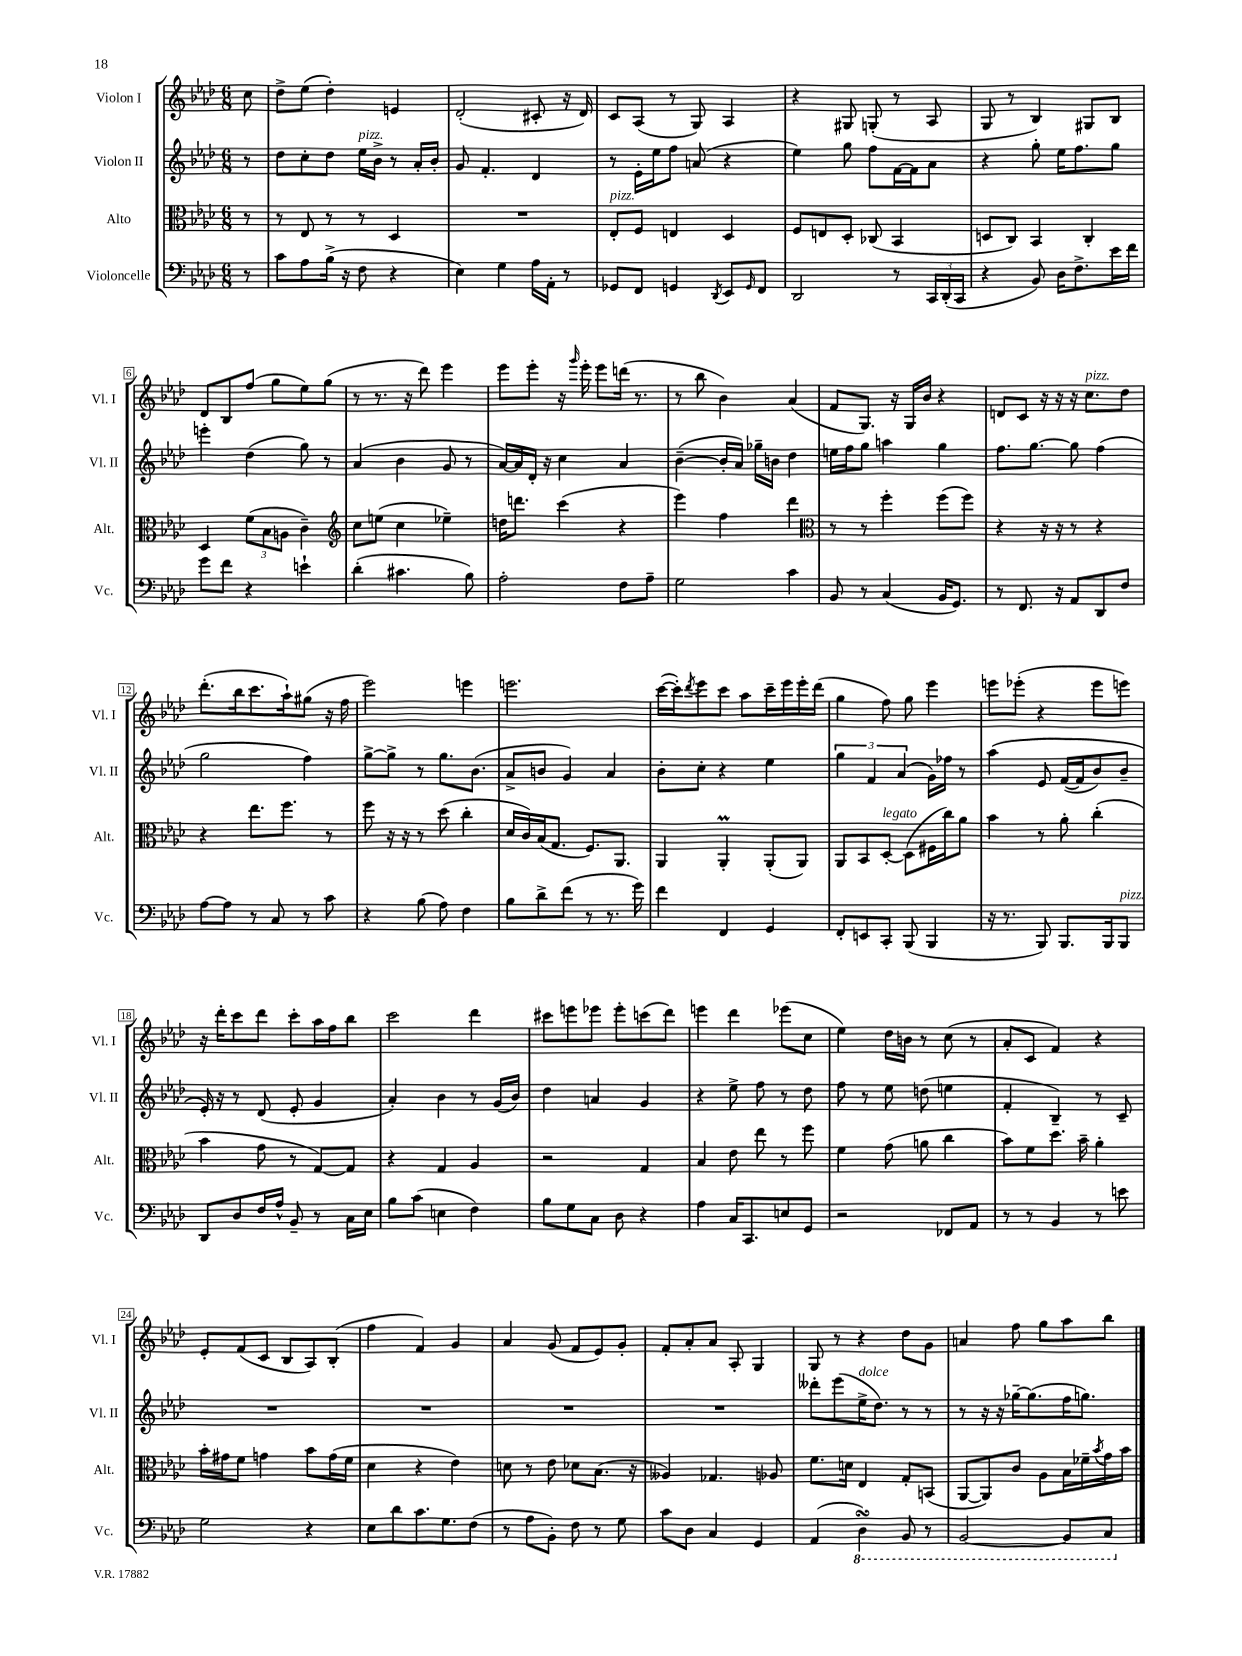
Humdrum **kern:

**kern	**kern	**kern	**kern
*staff4	*staff3	*staff2	*staff1
*clefF4	*clefC3	*clefG2	*clefG2
*k[b-e-a-d-]	*k[b-e-a-d-]	*k[b-e-a-d-]	*k[b-e-a-d-]
*M6/8	*M6/8	*M6/8	*M6/8
8r	8r	8r	8cc
=	=	=	=
8c	8r	8dd-	8dd-^
8A-	8E-	8cc'	(8ee-
(16B-^	8r	8dd-	4dd-')
16r	.	.	.
8F	8r	16ee-	.
.	.	16b-^	.
4r	4D-	8r	4e
.	.	16a-'	.
.	.	16b-'	.
=	=	=	=
4E-)	2.r	8g	(2d-'
.	.	4.f'	.
4G	.	.	.
16A-	.	4d-	8c#'
16AA-'	.	.	.
8r	.	.	16r
.	.	.	16d-)
=	=	=	=
8GG-	8E-'	8r	8c
8FF	8F	16e-'	(8A-
.	.	16ee-	.
4GG	4E	8ff	8r
.	.	(8a	8G)
8qDD-	.	.	.
8EE-	4D-	4r	4A-
16qqGG	.	.	.
8FF	.	.	.
=	=	=	=
2DD-	8F	4ee-)	4r
.	8E	.	.
.	8D-'	8gg	8G#
.	(8C-	8ff	(8G'
8r	4BB-	[16f	8r
.	.	16f]	.
24CC	.	8a-	8A-
(24DD-'	.	.	.
24CC	.	.	.
=	=	=	=
4r	8D	4r	8G
.	8C)	.	8r
8BB-)	4BB-	8gg'	4B-)
16D-	.	16ee-	.
8.F^	.	8.ff	.
.	4C'	.	8G#
16e-	.	8gg	8B-
16f	.	.	.
=	=	=	=
8g	4D-	4eee'	8d-
8f	.	.	8B-
4r	(12f	(4dd-	(8ff
.	12B-	.	.
.	.	.	8gg
.	12A	.	.
4e`	4c~)	8gg)	8ee-)
.	.	8r	(8gg
=	=	=	=
*	*clefG2	*	*
(4d-'	8cc	(4a-	8r
.	(8ee	.	8.r
4.c#	4cc	4b-	.
.	.	.	16r
.	.	.	8ddd-)
.	4ee-~)	8g	4eee-
8B-)	.	8r	.
=	=	=	=
2A-'	16dd	[16a-)	8eee-
.	8.ddd	16a-]	.
.	.	16d-'	8eee-'
.	.	16r	.
.	(4ccc	4cc	16r
.	.	.	16qqggg
.	.	.	16eee-'
.	.	.	8eee-
8F	4r	4a-	(16ddd
.	.	.	8.r
8A-~	.	.	.
=	=	=	=
2G	4eee-)	([4b-~	8r
.	.	.	8bb-
.	4ff	16b-']	4b-)
.	.	16a-)	.
.	.	16gg-~	.
.	.	16b	.
4c	4ddd-	4dd-	(4a-
=	=	=	=
*	*clefC3	*	*
8BB-	8r	16ee	8f
.	.	16ff	.
8r	8r	8gg	8.G)
(4C	4ff'	4aa	.
.	.	.	16r
.	.	.	16G
.	.	.	16b-
16BB-	(8ff	4gg	4r
8.GG)	.	.	.
.	8ff)	.	.
=	=	=	=
8r	4r	8.ff	8d
8.FF	.	.	8c
.	.	[8.gg	.
.	16r	.	16r
16r	16r	.	16r
8AA-	8r	8gg]	16r
.	.	.	8.cc
8DD-	4r	(4ff	.
8F	.	.	8dd-
=	=	=	=
[8A-	4r	2gg	(8.ddd-'
8A-]	.	.	.
.	.	.	16bb-
8r	8.ee-	.	8.ccc
8C	.	.	.
.	8.ff	.	16aa-`)
8r	.	4ff)	(8gg#
8c	8r	.	16r
.	.	.	16ff
=	=	=	=
4r	8ff	[8gg^	2eee-)
.	16r	8gg^]	.
.	16r	.	.
(8B-	8r	8r	.
8A-)	(8dd-	8.gg	.
4F	4cc'	.	4eee
.	.	(8.b-	.
=	=	=	=
8B-	16d-	8a-^	2.eee
.	16c)	.	.
8d-^	(16B-	8b	.
.	8.G	.	.
(8f	.	4g)	.
8r	8.F)	.	.
8.r	.	4a-	.
.	8.AA-	.	.
16g)	.	.	.
=	=	=	=
4f	4AA-	8b-'	([16ccc
.	.	.	16ccc'])
.	.	.	8qddd-
.	.	8cc'	8eee-
4FF	4AA-'	4r	8ccc
.	.	.	8aa-
4GG	(8AA-'	4ee-	16ccc~
.	.	.	16eee-
.	8AA-)	.	16eee-'
.	.	.	(16ddd-
=	=	=	=
8FF'	8AA-	6gg	4gg
8EE	8BB-	.	.
.	.	6f	.
8CC'	[8D-'	.	8ff)
.	.	(6a-	.
(8BBB-	(8D-]	.	8gg
4BBB-	16F#	16g)	4eee-
.	16cc)	16ff-	.
.	8a-	8r	.
=	=	=	=
16r	4b-	&(4aa-	8eee
8.r	.	.	.
.	.	.	(8eee-'
8BBB-)	8r	8e-	4r
8.BBB-	8a-'	([16f	.
.	.	16f]	.
.	(4cc'	8b-)	8eee-
16BBB-	.	.	.
8BBB-	.	8b-~	8eee)
=	=	=	=
8DD-	4b-	16e-'&)	16r
.	.	16r	16ddd-'
8D-	.	8r	8ccc
16F	8g	(8d-	8ddd-
16A-^^	.	.	.
8BB-~	8r	8e-'	8ccc'
8r	[8G)	4g	16aa-
.	.	.	16ff
16C	8G]	.	8bb-
16E-	.	.	.
=	=	=	=
8B-	4r	4a-')	2ccc
(8c	.	.	.
4E	4G	4b-	.
4F)	4A-	8r	4ddd-
.	.	(16g	.
.	.	16b-)	.
=	=	=	=
8B-	2r	4dd-	8ccc#
8G	.	.	8eee
8C	.	4a	8eee-
8D-	.	.	8eee-'
4r	4G	4g	(8ccc
.	.	.	8ddd-)
=	=	=	=
4A-	4B-	4r	4eee
16C	8e-	8ee-^	4ddd-
8.CC	.	.	.
.	8ee-	8ff	.
8E	8r	8r	(8eee-
8GG	8ff	8dd-	8cc
=	=	=	=
2r	4f	8ff	4ee-)
.	.	8r	.
.	(8g	8ee-	16dd-
.	.	.	16b
.	8a	(8dd	8r
8FF-	4cc	4ee	(8cc
8AA-	.	.	8r
=	=	=	=
8r	8b-)	4f'	8a-'
8r	8f	.	8c
4BB-	8.dd-	4B-~)	4f)
.	16b-~	.	.
8r	4a-'	8r	4r
8e	.	8c~	.
=	=	=	=
2G	16b-'	2.r	8e-'
.	16g#	.	.
.	8f	.	(8f
.	4g	.	8c
.	.	.	8B-
4r	8b-	.	8A-)
.	(16g	.	(8B-'
.	16f	.	.
=	=	=	=
8E-	4d-	2.r	4ff
8d-	.	.	.
8.c	4r	.	4f)
8.G	.	.	.
.	4e-)	.	4g
(8F	.	.	.
=	=	=	=
8r	8d	2.r	4a-
8A-	8r	.	.
8BB-')	8e-	.	(8g
8F	8d-	.	8f
8r	(8.B-	.	8e-)
8G	.	.	8g'
.	16r	.	.
=	=	=	=
8c	4A--)	2.r	8f'
8D-	.	.	8a-'
4C	4.G-	.	8a-
.	.	.	8A-'
4GG	.	.	4G
.	8A-	.	.
=	=	=	=
(4AA-	8.f	8ddd--'	8G
.	.	(8eee-	8r
.	16d	.	.
4DD-)	4E-	16ee-^	4r
.	.	8.dd-)	.
8BBB-	8G'	8r	8dd-
8r	(8BB	8r	8g
=	=	=	=
[2BBB-	[8AA-	8r	4a
.	8AA-])	16r	.
.	.	16r	.
.	8c	[16gg-~	8ff
.	.	(8.gg-]	.
.	8A-	.	8gg
8BBB-]	16B-	16ff	8aa-
.	16f-~	8.gg)	.
.	8qb-	.	.
8CC	16g	.	8bb-
.	16b-	.	.
==	==	==	==
*-	*-	*-	*-
